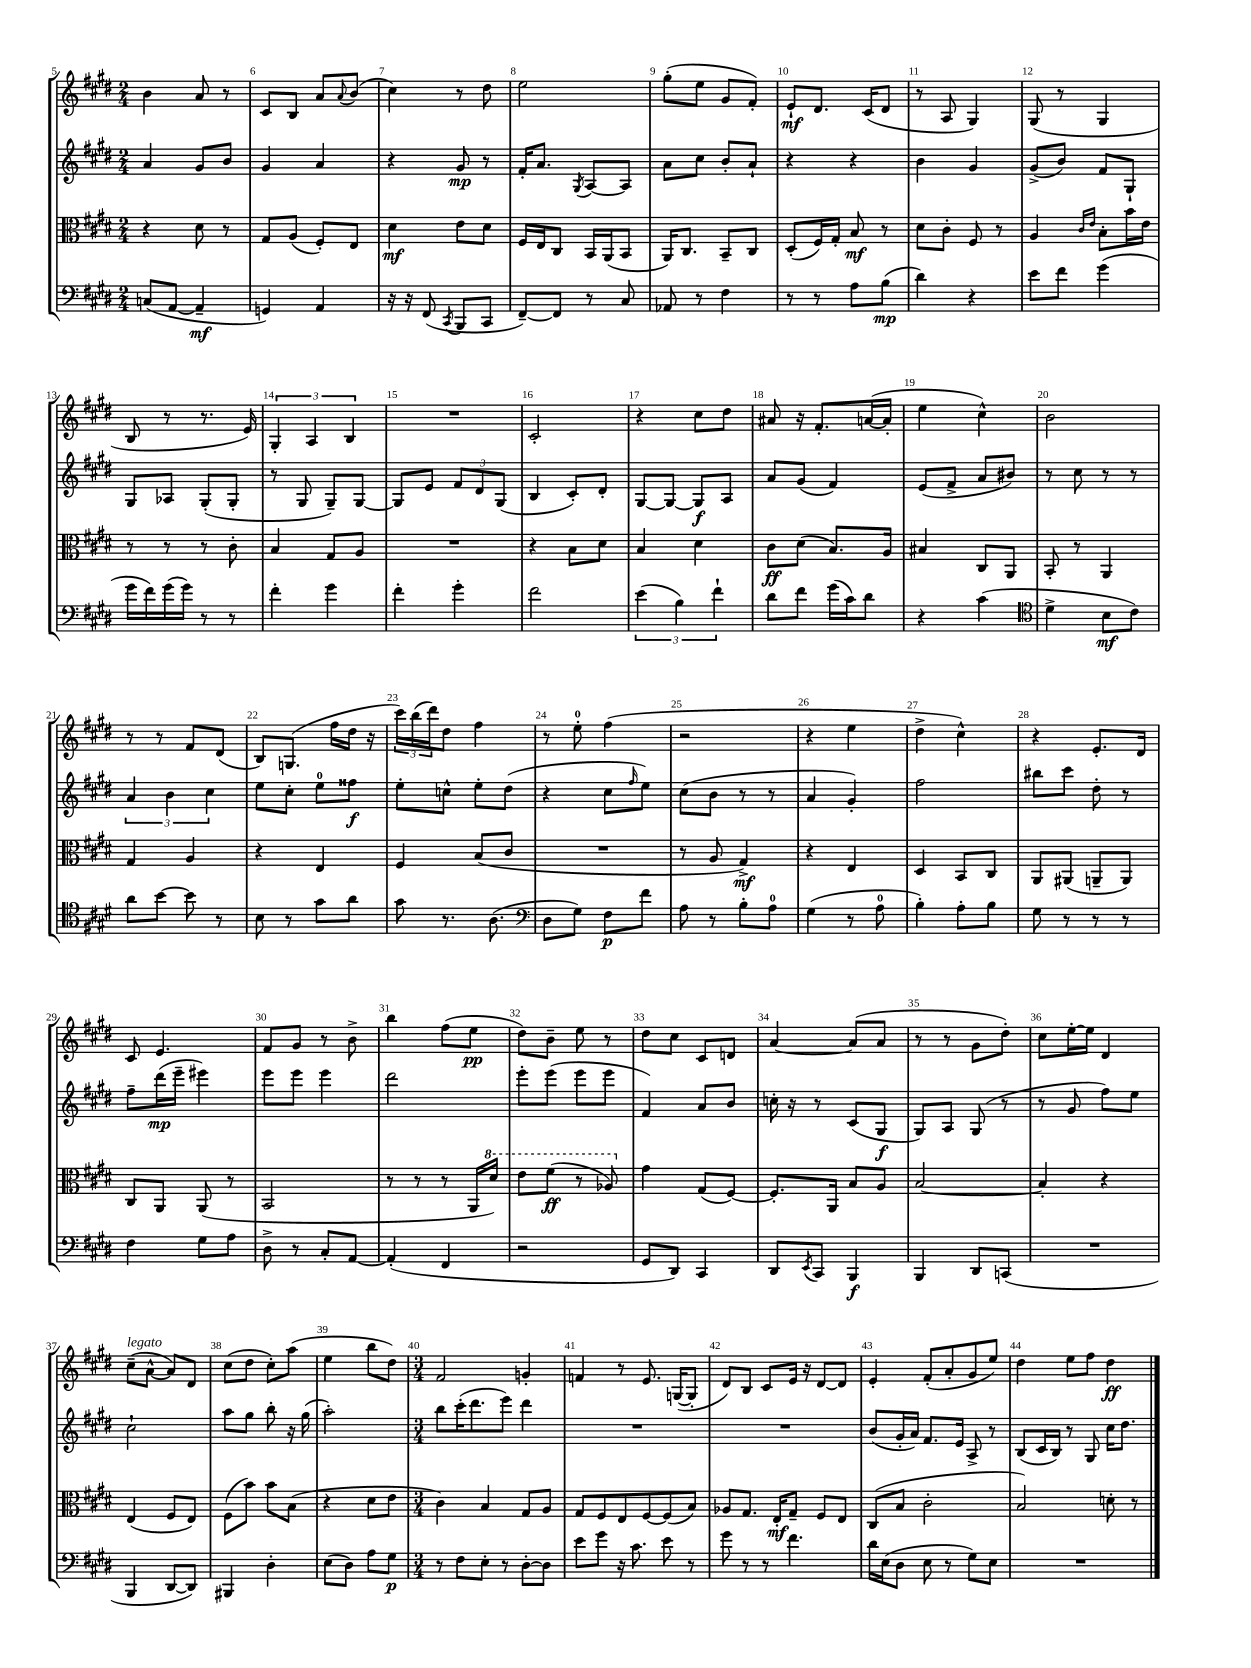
<<
\new StaffGroup <<
\new Staff = "s0" {
    \clef treble \key e \major \numericTimeSignature \time 2/4
    b'4 a'8 r8 |
    cis'8 b8 a'8 \appoggiatura { a'8 } b'8( |
    cis''4) r8 dis''8 |
    e''2 |
    gis''8-.( e''8 gis'8 fis'8-.) |
    e'8-!\mf dis'8. cis'16( dis'8 |
    r8 a8 gis4) |
    gis8( r8 gis4 |
    b8 r8 r8. e'16) |
    \tuplet 3/2 { gis4-. a4 b4 } |
    R2 |
    cis'2-. |
    r4 cis''8 dis''8 |
    ais'8 r16 fis'8.-. a'16~( a'16-. |
    e''4 cis''4-^) |
    b'2 |
    r8 r8 fis'8 dis'8( |
    b8) g8.( fis''16 dis''16 r16 |
    \tuplet 3/2 { cis'''16) b''16( dis'''16) } dis''8 fis''4 |
    r8 e''8-0-. fis''4( |
    r2 |
    r4 e''4 |
    dis''4-> cis''4-^) |
    r4 e'8.-. dis'16 |
    cis'8 e'4. |
    fis'8 gis'8 r8 b'8-> |
    b''4 fis''8( e''8\pp |
    dis''8) b'8-- e''8 r8 |
    dis''8 cis''8 cis'8 d'8 |
    a'4~ a'8( a'8 |
    r8 r8 gis'8 dis''8-.) |
    cis''8 e''16~-. e''16 dis'4 |
    cis''8--^\markup { \italic "legato" }( a'8~-^ a'8) dis'8 |
    cis''8( dis''8 cis''8-.) a''8( |
    e''4 b''8 dis''8) |
    \numericTimeSignature \time 3/4 fis'2 g'4-. |
    f'4 r8 e'8. g16~( g8-. |
    dis'8) b8 cis'8 e'16 r16 dis'8~ dis'8 |
    e'4-. fis'8-.( a'8-. gis'8 e''8) |
    dis''4 e''8 fis''8 dis''4\ff \bar "|." |
}
\new Staff = "s1" {
    \clef treble \key e \major \numericTimeSignature \time 2/4
    a'4 gis'8 b'8 |
    gis'4 a'4 |
    r4 gis'8\mp r8 |
    fis'16-. a'8. \acciaccatura { gis8 } a8~ a8 |
    a'8 cis''8 b'8-. a'8-! |
    r4 r4 |
    b'4 gis'4 |
    gis'8->( b'8) fis'8 gis8-! |
    gis8 aes8 gis8-.( gis8-. |
    r8 gis8 gis8--) gis8~ |
    gis8 e'8 \tuplet 3/2 { fis'8 dis'8 gis8( } |
    b4 cis'8-.) dis'8-. |
    gis8~ gis8~ gis8\f a8 |
    a'8 gis'8( fis'4) |
    e'8( fis'8-> a'8 bis'8) |
    r8 cis''8 r8 r8 |
    \tuplet 3/2 { a'4 b'4 cis''4 } |
    e''8 cis''8-. e''8-0 fisis''8\f |
    e''8-. c''8-^ e''8-. dis''8( |
    r4 cis''8 \grace { fis''16 } e''8) |
    cis''8( b'8 r8 r8 |
    a'4 gis'4-.) |
    fis''2 |
    bis''8 cis'''8 dis''8-. r8 |
    fis''8-- dis'''16\mp( e'''16-- eis'''4) |
    e'''8 e'''8 e'''4 |
    dis'''2 |
    e'''8-. e'''8( e'''8 e'''8 |
    fis'4) a'8 b'8 |
    c''16-. r16 r8 cis'8( gis8\f |
    gis8) a8 gis8( r8 |
    r8 gis'8 fis''8) e''8 |
    cis''2-! |
    a''8 gis''8 b''8-. r16 gis''16( |
    a''2-.) |
    \numericTimeSignature \time 3/4 b''8 cis'''16-.( dis'''8. e'''8) dis'''4 |
    R2. |
    R2. |
    b'8( gis'16-. a'16) fis'8. e'16 a8-> r8 |
    b8( cis'16 b16) r8 gis8 cis''16 dis''8. \bar "|." |
}
\new Staff = "s2" {
    \clef alto \key e \major \numericTimeSignature \time 2/4
    r4 dis'8 r8 |
    gis8 a8( fis8-.) e8 |
    dis'4\mf e'8 dis'8 |
    fis16 e16 cis8 b,16 a,16( b,8 |
    a,16) cis8. b,8-- cis8 |
    dis8-.( fis16) gis16-. b8\mf r8 |
    dis'8 cis'8-. fis8 r8 |
    a4 \grace { cis'16 e'16 } b8-. b'16 e'16 |
    r8 r8 r8 cis'8-. |
    b4 gis8 a8 |
    R2 |
    r4 b8 dis'8 |
    b4 dis'4 |
    cis'8\ff dis'8( b8.) a16 |
    bis4 cis8 a,8 |
    b,8-. r8 a,4 |
    gis4 a4 |
    r4 e4 |
    fis4 b8( cis'8 |
    R2 |
    r8 a8 gis4->\mf) |
    r4 e4 |
    dis4 b,8 cis8 |
    a,8 ais,8( a,8-- a,8) |
    cis8 a,8 a,8( r8 |
    b,2 |
    r8 r8 r8 a,16 \ottava #1 dis''16) |
    e''8 fis''8\ff( r8 aes'8) \ottava #0 |
    gis'4 gis8( fis8~) |
    fis8.-. a,16 b8 a8 |
    b2~ |
    b4-. r4 |
    e4( fis8 e8) |
    fis8( b'8) b'8 b8( |
    r4 dis'8 e'8 |
    \numericTimeSignature \time 3/4 cis'4) b4 gis8 a8 |
    gis8 fis8 e8 fis8~ fis8( b8) |
    aes8 gis8. e16-.\mf gis8-- fis8 e8 |
    cis8( b8 cis'2-. |
    b2) d'8-. r8 \bar "|." |
}
\new Staff = "s3" {
    \clef bass \key e \major \numericTimeSignature \time 2/4
    c8( a,8~ a,4--\mf |
    g,4) a,4 |
    r16 r16 fis,8( \acciaccatura { cis,8 } b,,8 cis,8 |
    fis,8~--) fis,8 r8 cis8 |
    aes,8 r8 fis4 |
    r8 r8 a8 b8\mp( |
    dis'4) r4 |
    e'8 fis'8 gis'4( |
    gis'16 fis'16) gis'16( gis'16) r8 r8 |
    fis'4-. gis'4 |
    fis'4-. gis'4-. |
    fis'2 |
    \tuplet 3/2 { e'4( b4) fis'4-! } |
    dis'8 fis'8 gis'16( cis'16) dis'8 |
    r4 cis'4( |
    \clef tenor dis'4-> b8\mf cis'8) |
    a'8 b'8~ b'8 r8 |
    b8 r8 gis'8 a'8 |
    gis'8 r8. a8.( |
    \clef bass dis8 gis8) fis8\p fis'8 |
    a8 r8 b8-. a8-0 |
    gis4( r8 a8-0 |
    b4-.) a8-. b8 |
    gis8 r8 r8 r8 |
    fis4 gis8 a8 |
    dis8-> r8 cis8-. a,8~ |
    a,4-.( fis,4 |
    r2 |
    gis,8 dis,8) cis,4 |
    dis,8 \acciaccatura { e,8 } cis,8 b,,4\f |
    b,,4 dis,8 c,8( |
    R2 |
    b,,4 dis,8~ dis,8) |
    bis,,4 dis4-. |
    e8( dis8) a8 gis8\p |
    \numericTimeSignature \time 3/4 r8 fis8 e8-. r8 dis8~-. dis8 |
    e'8 gis'8 r16 cis'8. e'8 r8 |
    gis'8 r8 r8 fis'4. |
    dis'16 e16( dis8 e8 r8 gis8) e8 |
    R2. \bar "|." |
}
>>
>>
\layout { \context { \Score currentBarNumber = #5 \override BarNumber.break-visibility = ##(#f #t #t) barNumberVisibility = #all-bar-numbers-visible } }
